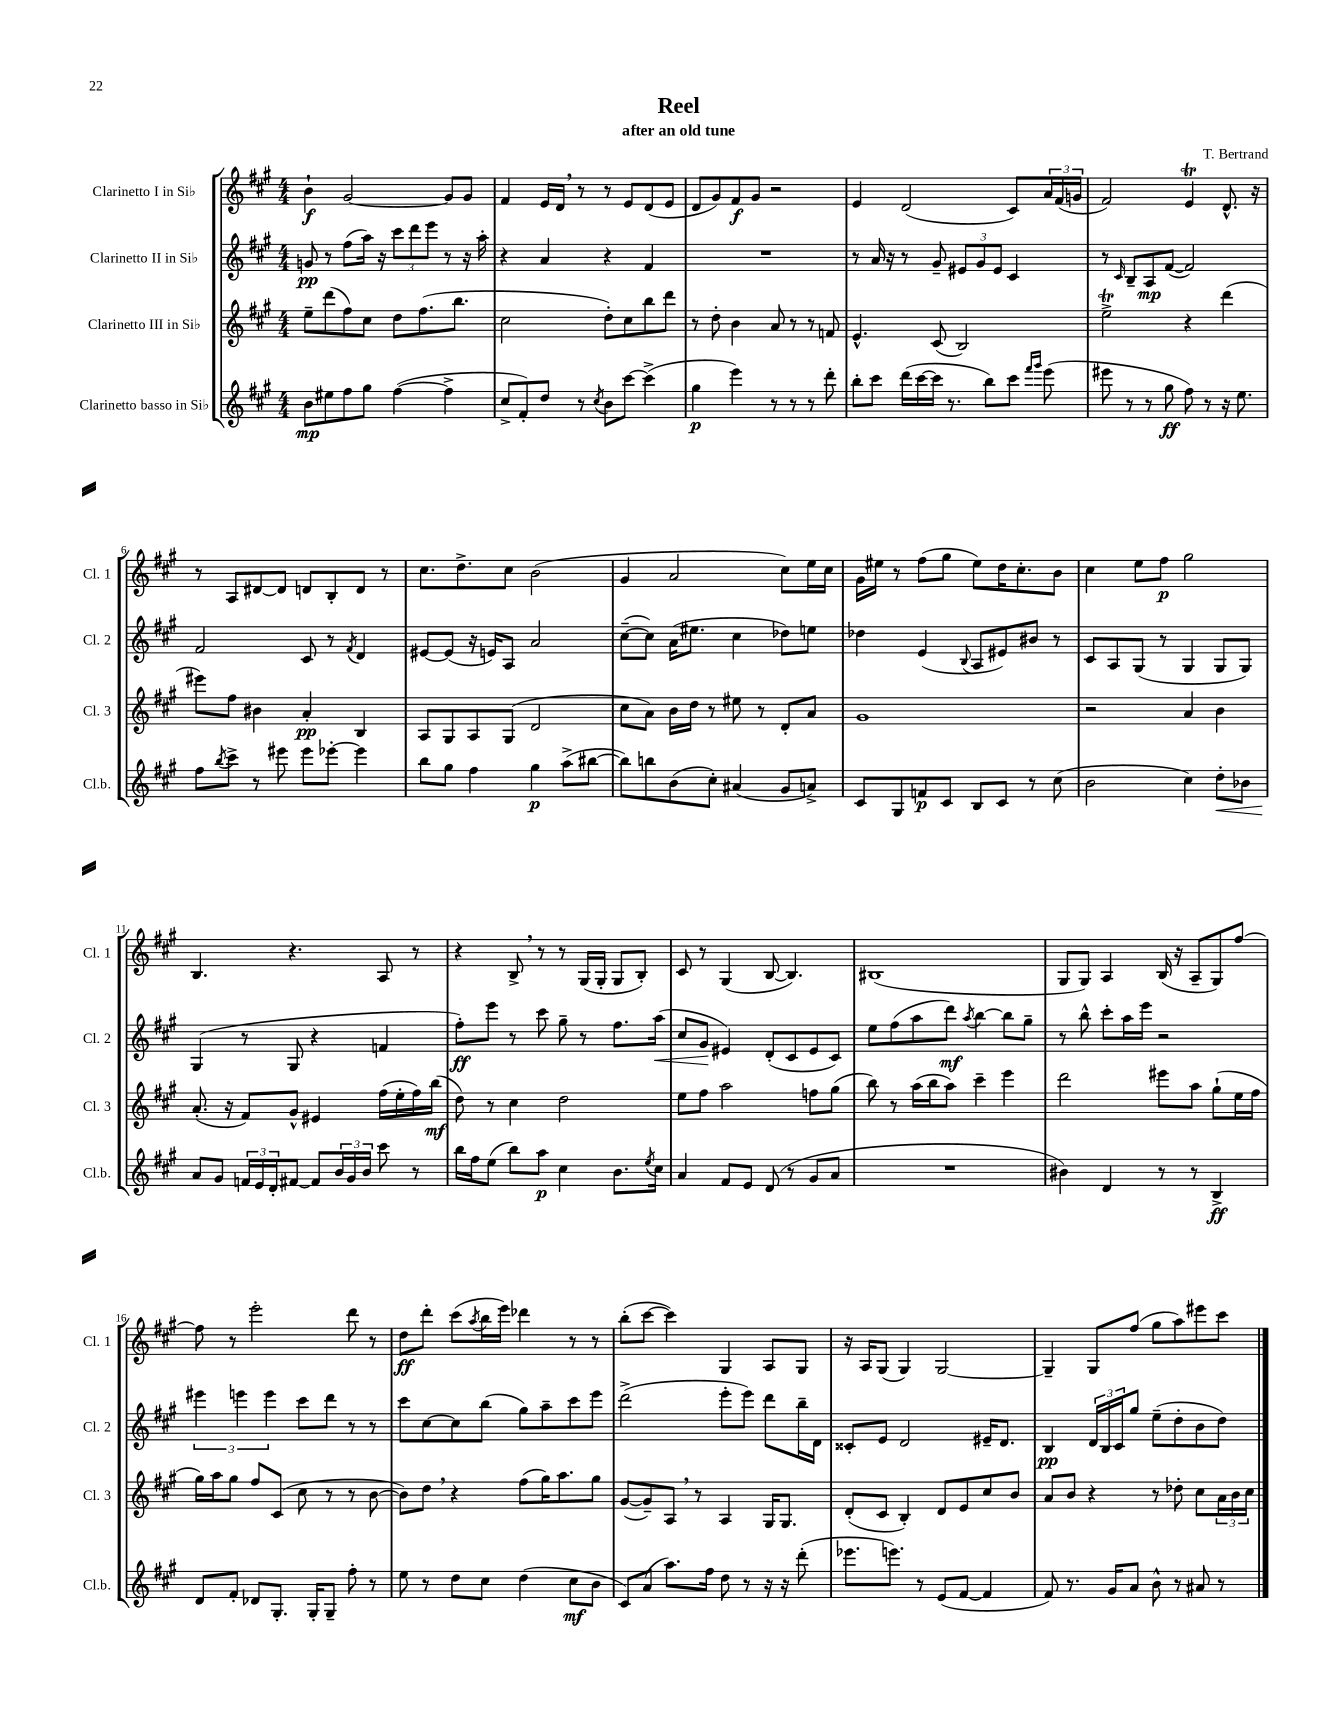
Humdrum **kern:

**kern	**dynam	**kern	**dynam	**kern	**dynam	**kern	**dynam
*part4	*part4	*part3	*part3	*part2	*part2	*part1	*part1
*staff4	*staff4	*staff3	*staff3	*staff2	*staff2	*staff1	*staff1
*I"Clarinetto basso in Si♭	*	*I"Clarinetto III in Si♭	*	*I"Clarinetto II in Si♭	*	*I"Clarinetto I in Si♭	*
*I'Cl.b.	*	*I'Cl. 3	*	*I'Cl. 2	*	*I'Cl. 1	*
*clefG2	*	*clefG2	*	*clefG2	*	*clefG2	*
*k[f#c#g#]	*	*k[f#c#g#]	*	*k[f#c#g#]	*	*k[f#c#g#]	*
*M4/4	*	*M4/4	*	*M4/4	*	*M4/4	*
=1	=1	=1	=1	=1	=1	=1	=1
8b\L	mp	8ee~\L	.	8gn/	pp	4b`\	f
8ee#X\	.	(8ddd\	.	8r	.	.	.
8ff#\	.	8ff#\)	.	(8ff#\L	.	[2g#/	.
8gg#\J	.	8cc#\J	.	16aa\Jk)	.	.	.
.	.	.	.	16r	.	.	.
([4ff#\	.	8dd\L	.	12ccc#\L	.	.	.
.	.	.	.	12ddd\	.	.	.
.	.	(8.ff#\	.	.	.	.	.
.	.	.	.	12eee\J	.	.	.
4ff#^\]	.	.	.	8r	.	8g#/L]	.
.	.	8.bb\J	.	.	.	.	.
.	.	.	.	16r	.	8g#/J	.
.	.	.	.	16aa'\	.	.	.
=2	=2	=2	=2	=2	=2	=2	=2
8cc#^/L	.	2cc#\	.	4r	.	4f#/	.
8f#'/)	.	.	.	.	.	.	.
8dd/J	.	.	.	4a/	.	16e/LL	.
.	.	.	.	.	.	16d,/JJ	.
8r	.	.	.	.	.	8r	.
8qcc#/	.	.	.	.	.	.	.
8b\L	.	8dd'\L)	.	4r	.	8r	.
[8ccc#\J	.	8cc#\	.	.	.	8e/L	.
(4ccc#^\]	.	8bb\	.	4f#/	.	(8d/	.
.	.	8ddd\J	.	.	.	8e/J	.
=3	=3	=3	=3	=3	=3	=3	=3
4gg#\	p	8r	.	1r	.	8d/L	.
.	.	8dd'\	.	.	.	8g#/)	.
4eee\)	.	4b\	.	.	.	8f#/	f
.	.	.	.	.	.	8g#/J	.
8r	.	8a/	.	.	.	2r	.
8r	.	8r	.	.	.	.	.
8r	.	8r	.	.	.	.	.
8ddd'\	.	8fn/	.	.	.	.	.
=4	=4	=4	=4	=4	=4	=4	=4
8bb'\L	.	4.e^^/	.	8r	.	4e/	.
8ccc#\J	.	.	.	16a/	.	.	.
.	.	.	.	16r	.	.	.
(16ddd\LL	.	.	.	8r	.	(2d/	.
[16ccc#\	.	.	.	.	.	.	.
16ccc#\JJ]	.	(8c#/	.	8g#~/	.	.	.
8.r	.	.	.	.	.	.	.
.	.	2B/)	.	12e#X/L	.	.	.
.	.	.	.	12g#/	.	.	.
8bb\L)	.	.	.	.	.	.	.
.	.	.	.	12e#/J	.	.	.
8ccc#\J	.	.	.	4c#/	.	8c#/L)	.
16qqfff#/LL	.	.	.	.	.	.	.
16qqggg#/JJ	.	.	.	.	.	.	.
(8eee\	.	.	.	.	.	24a/L	.
.	.	.	.	.	.	(24f#/	.
.	.	.	.	.	.	24gn/JJ	.
=5	=5	=5	=5	=5	=5	=5	=5
8eee#X\	.	2eeT^\	.	8r	.	2f#/)	.
.	.	.	.	16qqc#/	.	.	.
8r	.	.	.	8B~/L	.	.	.
8r	.	.	.	8A/	mp	.	.
8gg#\	ff	.	.	([8f#/J	.	.	.
8ff#\)	.	4r	.	2f#/])	.	4eT/	.
8r	.	.	.	.	.	.	.
16r	.	(4ddd\	.	.	.	8.d^^/	.
8.ee\	.	.	.	.	.	.	.
.	.	.	.	.	.	16r	.
!!LO:LB:g=z
=6	=6	=6	=6	=6	=6	=6	=6
8ff#\L	.	8eee#X\L)	.	2f#/	.	8r	.
8qbb/	.	.	.	.	.	.	.
8ccc#^\J	.	8ff#\J	.	.	.	8A/L	.
8r	.	4b#X\	.	.	.	[8d#X/	.
8eee#X\	.	.	.	.	.	8d#/J]	.
8eee#\L	.	4a'/	pp	8c#/	.	8dn/L	.
[8eee-X'\J	.	.	.	8r	.	8B'/	.
.	.	.	.	8qf#/	.	.	.
4eee-\]	.	4B/	.	4d/	.	8d/J	.
.	.	.	.	.	.	8r	.
=7	=7	=7	=7	=7	=7	=7	=7
8bb\L	.	8A/L	.	[8e#X/L	.	8.cc#\L	.
8gg#\J	.	8G#/	.	(8e#/J]	.	.	.
.	.	.	.	.	.	8.dd^\	.
4ff#\	.	8A/	.	16r	.	.	.
.	.	.	.	16en/KL)	.	.	.
.	.	(8G#/J	.	8A/J	.	8cc#\J	.
4gg#\	p	2d/	.	2a/	.	(2b\	.
(8aa^\L	.	.	.	.	.	.	.
[8bb#X\J	.	.	.	.	.	.	.
=8	=8	=8	=8	=8	=8	=8	=8
8bb#\L])	.	8cc#\L	.	([8cc#~\L	.	4g#/	.
8bbn\	.	8a\J)	.	8cc#\J])	.	.	.
(8b\	.	16b\LL	.	(16a\KL	.	2a/	.
.	.	16dd\JJ	.	8.ee#X\J	.	.	.
8cc#'\J)	.	8r	.	.	.	.	.
(4a#X/	.	8ee#X\	.	4cc#\	.	.	.
.	.	8r	.	.	.	.	.
8g#/L	.	8d'/L	.	8dd-X\L)	.	8cc#\L)	.
8an^/J)	.	8a/J	.	8een\J	.	16ee\L	.
.	.	.	.	.	.	16cc#\JJ	.
=9	=9	=9	=9	=9	=9	=9	=9
8c#/L	.	1g#	.	4dd-X\	.	16g#\LL	.
.	.	.	.	.	.	16ee#X\JJ	.
8G#/	.	.	.	.	.	8r	.
8fn/	p	.	.	(4e/	.	(8ff#\L	.
8c#/J	.	.	.	.	.	8gg#\J	.
.	.	.	.	8qqB/	.	.	.
8B/L	.	.	.	8A/L	.	8ee#\L)	.
8c#/J	.	.	.	8e#X/)	.	16dd\K	.
.	.	.	.	.	.	8.cc#'\	.
8r	.	.	.	8b#X/J	.	.	.
(8cc#\	.	.	.	8r	.	8b\J	.
=10	=10	=10	=10	=10	=10	=10	=10
2b\	.	2r	.	8c#/L	.	4cc#\	.
.	.	.	.	8A/	.	.	.
.	.	.	.	(8G#/J	.	8ee\L	.
.	.	.	.	8r	.	8ff#\J	p
4cc#\)	.	4a/	.	4G#/	.	2gg#\	.
!	!LO:HP:b	!	!	!	!	!	!
8dd'\L	<	4b\	.	8G#/L	.	.	.
8b-X\J	.	.	.	8G#/J)	.	.	.
!!LO:LB:g=z
=11	=11	=11	=11	=11	=11	=11	=11
8a/L	.	(8.a'/	.	(4G#/	.	4.B/	.
8g#/J	[	.	.	.	.	.	.
.	.	16r	.	.	.	.	.
24fn/LL	.	8f#/L)	.	8r	.	.	.
24e/	.	.	.	.	.	.	.
24d'/J	.	.	.	.	.	.	.
[8f#X/J	.	8g#^^/J	.	8G#/	.	4.r	.
8f#/L]	.	4e#X/	.	4r	.	.	.
24b/L	.	.	.	.	.	.	.
24g#/	.	.	.	.	.	.	.
24b/JJ	.	.	.	.	.	.	.
8ccc#\	.	(16ff#\LL	.	4fn/	.	8A/	.
.	.	16ee'\	.	.	.	.	.
8r	.	16ff#\)	.	.	.	8r	.
.	.	(16bb\JJ	mf	.	.	.	.
=12	=12	=12	=12	=12	=12	=12	=12
16bb\LL	.	8dd\)	.	8ff#'\L)	ff	4r	.
16ff#\J	.	.	.	.	.	.	.
(8ee\J	.	8r	.	8eee\J	.	.	.
8bb\L)	.	4cc#\	.	8r	.	8B^,/	.
8aa\J	p	.	.	8ccc#\	.	8r	.
4cc#\	.	2dd\	.	8gg#~\	.	8r	.
.	.	.	.	8r	.	(16G#/LL	.
.	.	.	.	.	.	16G#'/JJ	.
8.b\L	.	.	.	8.ff#\L	.	8G#/L	.
.	.	.	.	.	.	8B'/J)	.
8qee/	.	.	.	.	.	.	.
!	!	!	!	!	!LO:HP:b	!	!
16cc#\Jk	.	.	.	(16aa\Jk	<	.	.
=13	=13	=13	=13	=13	=13	=13	=13
4a/	.	8ee\L	.	8cc#/L	.	8c#/	.
.	.	8ff#\J	.	8g#/J	.	8r	.
8f#/L	.	2aa\	.	4e#X/)	[	(4G#/	.
8e/J	.	.	.	.	.	.	.
(8d/	.	.	.	(8d'/L	.	[8B/	.
8r	.	.	.	8c#/	.	4.B/])	.
8g#/L	.	8ffn\L	.	8e#/	.	.	.
8a/J	.	(8gg#\J	.	8c#/J)	.	.	.
=14	=14	=14	=14	=14	=14	=14	=14
1r	.	8bb\)	.	8ee\L	.	(1B#X	.
.	.	8r	.	(8ff#\	.	.	.
.	.	(16aa\LL	.	8aa\	.	.	.
.	.	16bb\J	.	.	.	.	.
.	.	8aa\J)	.	8ddd\J)	mf	.	.
.	.	.	.	8qaa/	.	.	.
.	.	4ccc#~\	.	[4bb\	.	.	.
.	.	4eee\	.	8bb\L]	.	.	.
.	.	.	.	8gg#~\J	.	.	.
=15	=15	=15	=15	=15	=15	=15	=15
4b#X\)	.	2ddd\	.	8r	.	8G#/L	.
.	.	.	.	8bb^^\	.	8G#/J)	.
4d/	.	.	.	8ccc#'\L	.	4A/	.
.	.	.	.	16aa\L	.	.	.
.	.	.	.	16eee\JJ	.	.	.
8r	.	8eee#X\L	.	2r	.	(16B/	.
.	.	.	.	.	.	16r	.
8r	.	8aa\J	.	.	.	8A~/L	.
4B^/	ff	(8gg#`\L	.	.	.	8G#/)	.
.	.	16ee\L	.	.	.	[8ff#/J	.
.	.	16ff#\JJ	.	.	.	.	.
!!LO:LB:g=z
=16	=16	=16	=16	=16	=16	=16	=16
8d/L	.	16gg#\LL)	.	6eee#X\	.	8ff#\]	.
.	.	16aa\J	.	.	.	.	.
8f#'/J	.	8gg#\J	.	.	.	8r	.
.	.	.	.	6eeen\	.	.	.
8d-X/L	.	8ff#/L	.	.	.	2eee'\	.
.	.	.	.	6eee\	.	.	.
8.G#'/J	.	(8c#/J	.	.	.	.	.
.	.	8cc#\	.	8ccc#\L	.	.	.
16G#'/KL	.	.	.	.	.	.	.
8G#~/J	.	8r	.	8ddd\J	.	.	.
8ff#'\	.	8r	.	8r	.	8ddd\	.
8r	.	[8b\	.	8r	.	8r	.
=17	=17	=17	=17	=17	=17	=17	=17
8ee\	.	8b\L])	.	8ccc#\L	.	8dd\L	ff
8r	.	8dd,\J	.	[8cc#\	.	8ddd'\J	.
8dd\L	.	4r	.	8cc#\]	.	(8ccc#\L	.
.	.	.	.	.	.	8qaa/	.
8cc#\J	.	.	.	(8bb\J	.	16bb\L	.
.	.	.	.	.	.	16eee\JJ)	.
(4dd\	.	(8ff#\L	.	8gg#\L)	.	4ddd-X\	.
.	.	16gg#\K)	.	8aa~\	.	.	.
.	.	8.aa\	.	.	.	.	.
8cc#\L	mf	.	.	8ccc#\	.	8r	.
8b\J	.	8gg#\J	.	8eee\J	.	8r	.
=18	=18	=18	=18	=18	=18	=18	=18
8c#/L)	.	([8g#/L	.	(2ddd^\	.	(8bb'\L	.
(8a/J	.	8g#~/])	.	.	.	[8ccc#\J	.
8.aa\L)	.	8A,/J	.	.	.	4ccc#\])	.
.	.	8r	.	.	.	.	.
16ff#\Jk	.	.	.	.	.	.	.
8dd\	.	4A/	.	8eee'\L	.	4G#/	.
8r	.	.	.	8eee\J)	.	.	.
16r	.	16G#/KL	.	8ddd\L	.	8A/L	.
16r	.	8.G#/J	.	.	.	.	.
(8ddd'\	.	.	.	16bb~\L	.	8G#/J	.
.	.	.	.	16d\JJ	.	.	.
=19	=19	=19	=19	=19	=19	=19	=19
8.eee-X\L	.	(8d'/L	.	8c##X'/L	.	16r	.
.	.	.	.	.	.	16A/KL	.
.	.	8c#/J	.	8e/J	.	(8G#/J	.
8.eeen\J)	.	.	.	.	.	.	.
.	.	4B'/)	.	2d/	.	4G#/)	.
8r	.	.	.	.	.	.	.
(8e/L	.	8d/L	.	.	.	[2G#/	.
[8f#/J	.	8e/	.	.	.	.	.
4f#/]	.	8cc#/	.	16e#X~/KL	.	.	.
.	.	.	.	8.d/J	.	.	.
.	.	8b/J	.	.	.	.	.
=20	=20	=20	=20	=20	=20	=20	=20
8f#/)	.	8a/L	.	4B/	pp	4G#~/]	.
8.r	.	8b/J	.	.	.	.	.
.	.	4r	.	24d/LL	.	8G#/L	.
.	.	.	.	24B/	.	.	.
16g#/KL	.	.	.	.	.	.	.
.	.	.	.	24c#/J	.	.	.
8a/J	.	.	.	8gg#/J	.	(8ff#/J	.
8b^^\	.	8r	.	(8ee~\L	.	8gg#\L	.
8r	.	8dd-X'\	.	8dd'\	.	8aa\)	.
8a#X/	.	8cc#\L	.	8b\	.	8eee#X\	.
8r	.	24a\L	.	8dd\J)	.	8ccc#\J	.
.	.	24b\	.	.	.	.	.
.	.	24cc#\JJ	.	.	.	.	.
==	==	==	==	==	==	==	==
*-	*-	*-	*-	*-	*-	*-	*-
